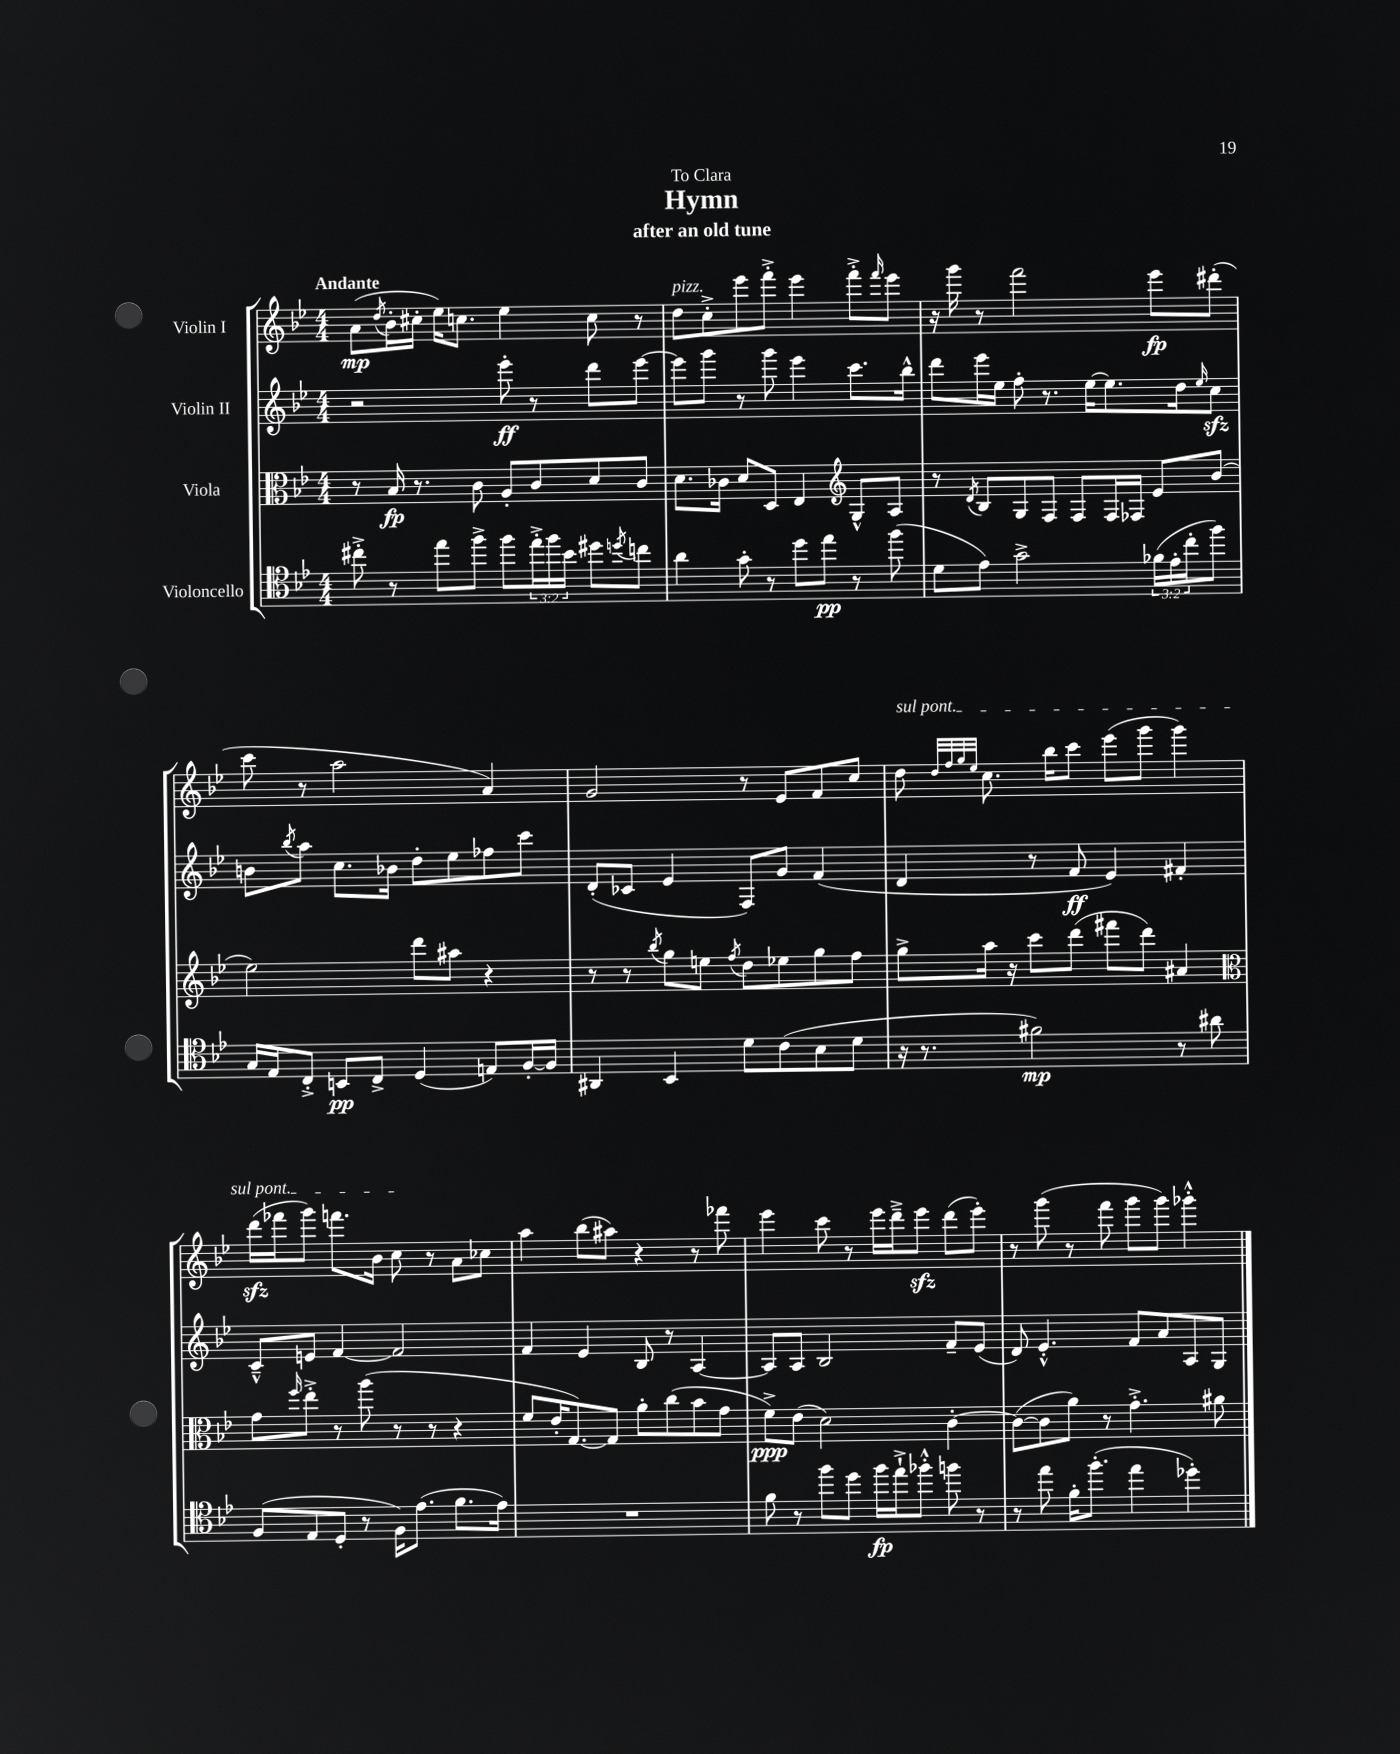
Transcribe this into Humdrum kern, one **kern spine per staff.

**kern	**kern	**kern	**kern
*staff4	*staff3	*staff2	*staff1
*clefC4	*clefC3	*clefG2	*clefG2
*k[b-e-]	*k[b-e-]	*k[b-e-]	*k[b-e-]
*M4/4	*M4/4	*M4/4	*M4/4
8cc#'^\	8r	2r	(8a\L
.	.	.	8qdd/
8r	16B-/	.	16b-'\L
.	8.r	.	16cc#'\JJ
8ee-\L	.	.	16ee-\LK)
.	.	.	8.cc\J
8ff^\J	8c\	.	.
8ff\L	8A'/L	8eee-'\	4ee-\
24ee-'^\L	8c/	8r	.
24ff\	.	.	.
24b-\JJ	.	.	.
8dd#\L	8d/	8ddd\L	8cc\
8qdd/	.	.	.
8cc\J	8c/J	[8eee-\J	8r
=	=	=	=
4a\	8.d\L	8eee-\]L	8dd\L
.	.	8ggg\J	8cc'^\
.	16c-\Jk	.	.
8g'\	8d/L	8r	8eee-\
8r	8D/J	8ggg\	8fff'^\J
8dd\L	4E-/	4eee-\	4eee-\
8ee-\J	.	.	.
*	*clefG2	*	*
8r	8G^^/L	8.ccc\L	8fff'^\L
.	.	.	16qqfff/
(8ff\	8A/J	.	8eee-\J
.	.	16bb-^^\Jk	.
=	=	=	=
8d\L	8r	8ddd\L	16r
.	.	.	16ggg\
.	8qd/	.	.
8e-\J)	8B-/L	16eee-\L	8r
.	.	16ee-\JJ	.
2g^\	8G/	8ff'\	2fff\
.	8F/J	8.r	.
.	8F/L	.	.
.	.	[16ee-\LK	.
.	16F/L	8.ee-\]	.
.	16F-/JJ	.	.
(24f-\LL	8e-/L	.	8eee-\L
24e-'\	.	.	.
.	.	16dd\k	.
24cc'\J	.	.	.
.	.	16qqee-/	.
8ff\J)	(8b-/J	8cc\J	(8ddd#'\J
=	=	=	=
16G/LL	2ee-\)	8b\L	8ccc\
16E-/J	.	.	.
.	.	8qbb-/	.
8C'^/J	.	8aa\J	8r
8BB/L	.	8.cc\L	2aa\
8C^/J	.	.	.
.	.	16b-\Jk	.
(4D/	8ddd\L	8dd'\L	.
.	8aa#\J	8ee-\	.
8E/L)	4r	8ff-\	4a/)
[16F'/L	.	8ccc\J	.
16F/]JJ	.	.	.
=	=	=	=
4AA#/	8r	(8d'/L	2g/
.	8r	8c-/J	.
.	8qbb-/	.	.
4BB-/	8gg\L	4e-/	.
.	8ee\J	.	.
.	8qff/	.	.
8d\L	8dd\L	8F/L)	8r
(8c\	8ee-\	8g/J	8e-/L
8B-\	8gg\	(4f/	8f/
8d\J	8ff\J	.	8cc/J
=	=	=	=
16r	8gg^\L	4d/	8dd\
8.r	.	.	.
.	.	.	32qqdd/LLL
.	.	.	32qqff/
.	.	.	32qqgg/
.	.	.	32qqee-/JJJ
.	16aa\Jk	.	8.cc\
.	16r	.	.
2f#\)	8ccc\L	8r	.
.	.	.	16bb-\LK
.	(8ddd\J	8f/	8ccc\J
.	8fff#\L	4e-/)	(8eee-\L
.	8ddd\J)	.	8ggg\J
8r	4a#/	4f#'/	4ggg\)
8a#\	.	.	.
=	=	=	=
*	*clefC3	*	*
(8F/L	8g\L	8c~^^/L	(16ddd\LL
.	.	.	16fff-\J
.	16qqff/	.	.
8E-/	8ee-'^\J	8e/J	8ggg\J)
8D'/J	8r	[4f/	8.fff\L
8r	(8aa\	.	.
.	.	.	16b-\Jk
16F\LK)	8r	2f/]	8cc\
(8.e-\J	.	.	.
.	8r	.	8r
8.f\L	4r	.	8a\L
.	.	.	8cc-\J
16e-\Jk)	.	.	.
=	=	=	=
1r	8f/L	4f/	4aa\
.	16e-'/K	.	.
.	[8.G/)	.	.
.	.	4e-/	(8bb-\L
.	8G/]J	.	8aa#\J)
.	8a'\L	8B-/	4r
.	(8cc\	8r	.
.	8b-\	[4A/	8r
.	8g\J	.	8fff-\
=	=	=	=
8f\	8f^\L)	8A/]L	4eee-\
8r	(8e-\J	8A/J	.
8ff\L	2d\)	2B-/	8ccc\
8dd\J	.	.	8r
16ff\LL	.	.	16eee-\LL
16ee-`^\J	.	.	16ddd~^\J
8ff-'^^\J	.	.	8eee-\J
8ff\	[4c'\	8f~/L	(8ddd\L
8r	.	(8e-/J	8eee-'\J)
=	=	=	=
8r	(8c\_L	8d/)	8r
8ee-\	8c\]	4.e-'^^/	(8ggg\
16f'\LK	8a\J)	.	8r
(8.ff'\J	.	.	.
.	8r	.	8fff\
4ee-\	4.g'^\	8f/L	8ggg\L
.	.	8a/	8ggg\J)
4dd-'\)	.	8A/	4ggg-'^^\
.	8a#\	8G/J	.
==	==	==	==
*-	*-	*-	*-
